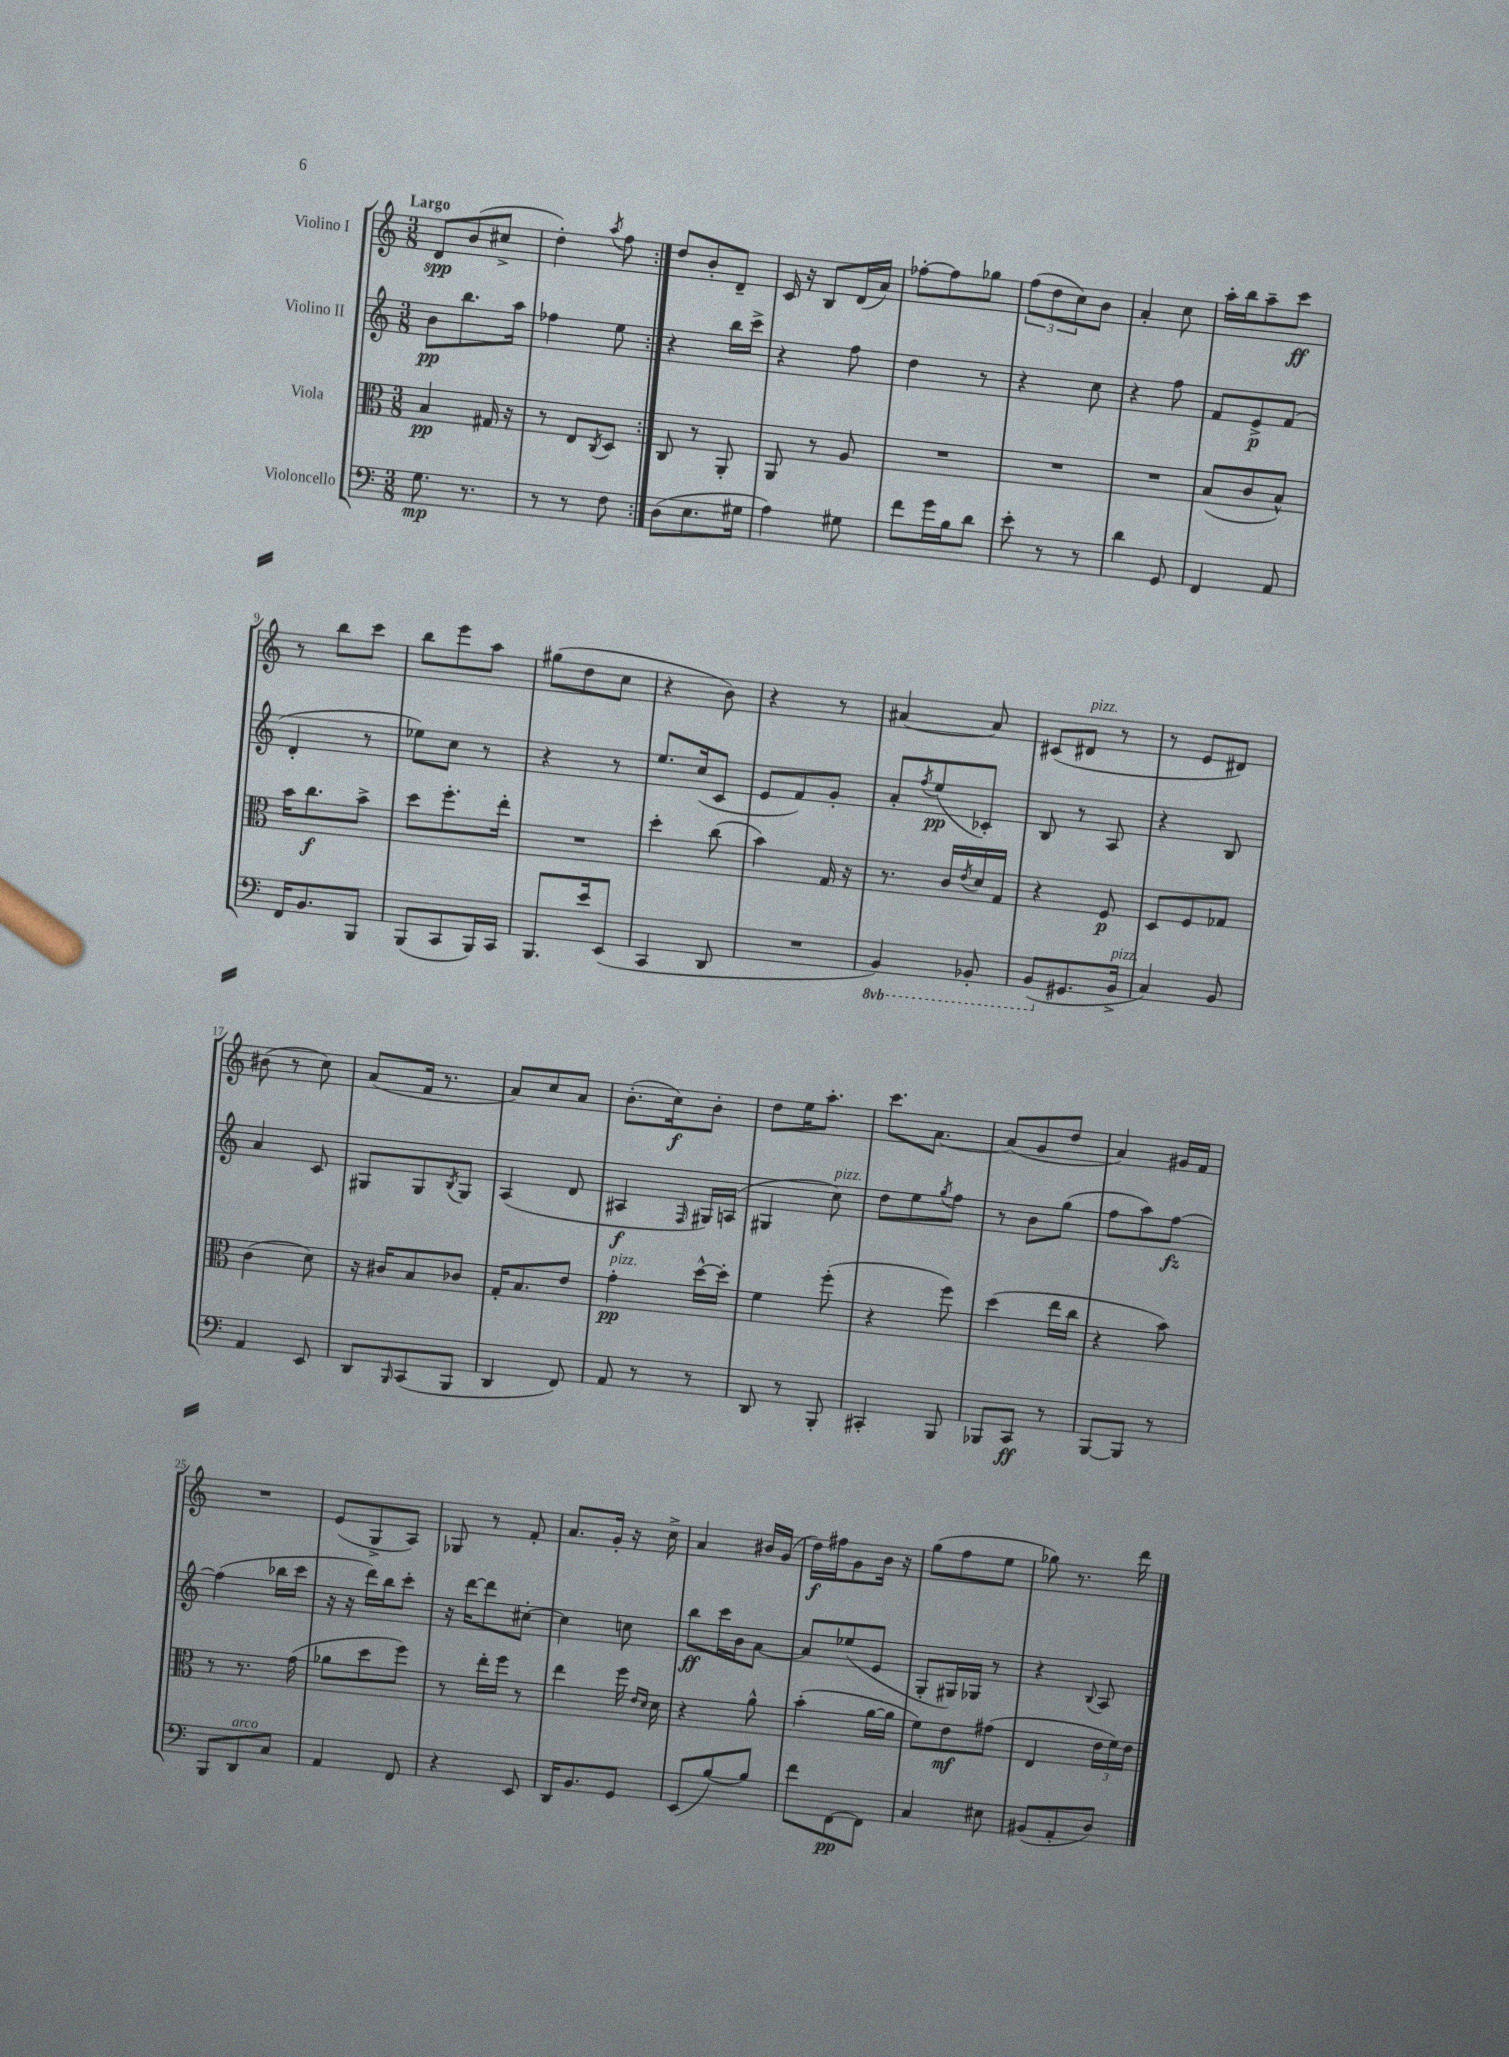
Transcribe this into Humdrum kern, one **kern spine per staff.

**kern	**dynam	**kern	**dynam	**kern	**dynam	**kern	**dynam
*part4	*part4	*part3	*part3	*part2	*part2	*part1	*part1
*staff4	*staff4	*staff3	*staff3	*staff2	*staff2	*staff1	*staff1
*I"Violoncello	*	*I"Viola	*	*I"Violino II	*	*I"Violino I	*
*clefF4	*	*clefC3	*	*clefG2	*	*clefG2	*
*k[]	*	*k[]	*	*k[]	*	*k[]	*
*M3/8	*	*M3/8	*	*M3/8	*	*M3/8	*
=1	=1	=1	=1	=1	=1	=1	=1
!	!	!	!	!	!	!LO:TX:a:B:t=Largo	!
8.G\	mp	4B/	pp	8b\L	pp	8d/L	spp
.	.	.	.	8.bb\	.	(8b/	.
8.r	.	.	.	.	.	.	.
.	.	16G#X/	.	.	.	8cc#X^/J	.
.	.	16r	.	16aa\Jk	.	.	.
=2	=2	=2	=2	=2	=2	=2	=2
8r	.	8r	.	4ff-X\	.	4dd'\)	.
8r	.	8E/L	.	.	.	.	.
.	.	8qC/	.	.	.	8qaa/	.
8F\	.	8D/J	.	8ee\	.	8ff\	.
=3:|!	=3:|!	=3:|!	=3:|!	=3:|!	=3:|!	=3:|!	=3:|!
(8D\L	.	8C/	.	4r	.	8dd/L	.
8.E\	.	8r	.	.	.	8b'/	.
.	.	8AA'/	.	16bb\LL	.	8d~/J	.
16G#X\Jk	.	.	.	16ccc^\JJ	.	.	.
=4	=4	=4	=4	=4	=4	=4	=4
4A\)	.	8AA/	.	4r	.	16c/	.
.	.	.	.	.	.	16r	.
.	.	8r	.	.	.	8B/L	.
8G#X\	.	8A/	.	8ff\	.	(16d/L	.
.	.	.	.	.	.	16a/JJ)	.
=5	=5	=5	=5	=5	=5	=5	=5
8f\L	.	4.r	.	4dd\	.	[8ff-X'\L	.
16g\L	.	.	.	.	.	8ff-\]	.
16B\J	.	.	.	.	.	.	.
8d\J	.	.	.	8r	.	8gg-X\J	.
=6	=6	=6	=6	=6	=6	=6	=6
8e'\	.	4.r	.	4r	.	(12ff\L	.
.	.	.	.	.	.	12dd\	.
8r	.	.	.	.	.	.	.
.	.	.	.	.	.	12cc\)	.
8r	.	.	.	8cc\	.	8b\J	.
=7	=7	=7	=7	=7	=7	=7	=7
4d\	.	4.r	.	4r	.	4a'/	.
8GG/	.	.	.	8ff\	.	8cc\	.
=8	=8	=8	=8	=8	=8	=8	=8
4FF/	.	(8B/L	.	8f/L	.	16aa'\LL	.
.	.	.	.	.	.	16bb\J	.
.	.	8c/	.	8e^/	p	8aa~\	.
8AA/	.	8B^^/J)	.	(8f/J	.	8ccc\J	ff
!!LO:LB:g=z
=9	=9	=9	=9	=9	=9	=9	=9
16FF/KL	.	16b\KL	.	4d'/	.	8r	.
8.BB/	.	8.cc\	f	.	.	.	.
.	.	.	.	.	.	8bb\L	.
8BBB/J	.	8b^\J	.	8r	.	8ccc\J	.
=10	=10	=10	=10	=10	=10	=10	=10
(8BBB/L	.	8dd\L	.	8ee-X\L)	.	8bb\L	.
8CC/	.	8.ff'\	.	8cc\J	.	8eee\	.
16BBB/L)	.	.	.	8r	.	8aa\J	.
16CC/JJ	.	16ee'\Jk	.	.	.	.	.
=11	=11	=11	=11	=11	=11	=11	=11
8.BBB/L	.	4.r	.	4r	.	(8gg#X\L	.
.	.	.	.	.	.	8dd\	.
16e/k	.	.	.	.	.	.	.
(8EE/J	.	.	.	8r	.	8cc\J	.
=12	=12	=12	=12	=12	=12	=12	=12
4CC/	.	4dd'\	.	8.ee/L	.	4r	.
.	.	.	.	(16cc/k	.	.	.
8DD/	.	(8cc\	.	8c/J	.	8b\)	.
=13	=13	=13	=13	=13	=13	=13	=13
4.r	.	4b\)	.	8e/L	.	4r	.
.	.	.	.	8f/)	.	.	.
.	.	16G/	.	8g'/J	.	8r	.
.	.	16r	.	.	.	.	.
=14	=14	=14	=14	=14	=14	=14	=14
*8ba	*	*	*	*	*	*	*
4BBB/)	.	8.r	.	8a'/L	.	[4a#X/	.
.	.	.	.	8qff/	.	.	.
.	.	.	.	(8ee/	pp	.	.
.	.	16c/LL	.	.	.	.	.
.	.	8qe/	.	.	.	.	.
8BBB-X'/	.	16d/	.	8c-X'/J)	.	8a#/]	.
.	.	16G/JJ	.	.	.	.	.
=15	=15	=15	=15	=15	=15	=15	=15
(8BBB/L	.	4r	.	8B/	.	(8c#X/L	.
*X8ba	*	*	*	*	*	*	*
!	!	!	!	!	!	!LO:TX:a:i:t=pizz.	!
8.GG#X/	.	.	.	8r	.	8d#X/J	.
.	.	8F/	p	8A/	.	8r	.
!LO:TX:a:i:t=pizz.	!	!	!	!	!	!	!
16BB^/Jk	.	.	.	.	.	.	.
=16	=16	=16	=16	=16	=16	=16	=16
4C/)	.	8D/L	.	4r	.	8r	.
.	.	8F/	.	.	.	8e/L	.
8BB/	.	8G-X/J	.	8B/	.	8d#X/J)	.
!!LO:LB:g=z
=17	=17	=17	=17	=17	=17	=17	=17
4AA/	.	(4c\	.	4a/	.	(8b#X\	.
.	.	.	.	.	.	8r	.
8EE/	.	8d\)	.	8c/	.	8cc\)	.
=18	=18	=18	=18	=18	=18	=18	=18
8DD/L	.	16r	.	8G#X/L	.	(8a/L	.
.	.	16c#X/KL	.	.	.	.	.
16qqBBB/	.	.	.	.	.	.	.
(8CC/	.	8B/	.	8G#/	.	16f/Jk	.
.	.	.	.	.	.	8.r	.
.	.	.	.	8qB/	.	.	.
8BBB/J	.	8c-X/J	.	8G#/J	.	.	.
=19	=19	=19	=19	=19	=19	=19	=19
4DD/	.	16G'/KL	.	(4A/	.	8a/L)	.
.	.	8.B/	.	.	.	.	.
.	.	.	.	.	.	8cc/	.
8FF/)	.	8e/J	.	8d/	.	8a/J	.
=20	=20	=20	=20	=20	=20	=20	=20
!	!	!LO:TX:a:i:t=pizz.	!	!	!	!	!
8AA/	.	4g'\	pp	4A#X/	f	(8.b'\L	.
8r	.	.	.	.	.	.	.
.	.	.	.	.	.	16cc\k)	f
.	.	.	.	16qqF/	.	.	.
8r	.	[16dd^^\LL	.	16G#X/LL)	.	8b'\J	.
.	.	16dd'\JJ]	.	(16An/JJ	.	.	.
=21	=21	=21	=21	=21	=21	=21	=21
8DD/	.	4f\	.	4G#X/	.	8dd\L	.
8r	.	.	.	.	.	16ee\K	.
.	.	.	.	.	.	8.aa'\J	.
!	!	!	!	!LO:TX:a:i:t=pizz.	!	!	!
8BBB'/	.	(8ff'\	.	8cc\)	.	.	.
=22	=22	=22	=22	=22	=22	=22	=22
4CC#X'/	.	4r	.	8dd\L	.	8.ccc\L	.
.	.	.	.	8ee\	.	.	.
.	.	.	.	.	.	[8.a\J	.
.	.	.	.	8qgg/	.	.	.
8BBB/	.	8ff\)	.	8ff\J	.	.	.
=23	=23	=23	=23	=23	=23	=23	=23
8BBB-X/L	.	(4dd\	.	8r	.	(8a/L]	.
8CC/J	ff	.	.	8b\L	.	8g/	.
8r	.	16ee\LL	.	(8gg\J	.	8dd/J	.
.	.	16cc\JJ	.	.	.	.	.
=24	=24	=24	=24	=24	=24	=24	=24
[8BBB/L	.	4r	.	8ff\L	.	4a/)	.
8BBB/J]	.	.	.	8aa\)	.	.	.
8r	.	8b\)	.	[8ff\J	fz	16g#X/LL	.
.	.	.	.	.	.	16f/JJ	.
!!LO:LB:g=z
=25	=25	=25	=25	=25	=25	=25	=25
8BBB/L	.	8r	.	(4ff\]	.	4.r	.
!LO:TX:a:i:t=arco	!	!	!	!	!	!	!
8DD/	.	8.r	.	.	.	.	.
8C/J	.	.	.	16bb-X\LL	.	.	.
.	.	(16g\	.	16ccc\JJ	.	.	.
=26	=26	=26	=26	=26	=26	=26	=26
4AA/	.	8a-X\L	.	16r	.	(8e/L	.
.	.	.	.	16r	.	.	.
.	.	8dd\	.	16ddd\LL)	.	8G^/	.
.	.	.	.	16bb\J	.	.	.
8FF/	.	8ff\J)	.	8ccc'\J	.	8A/J)	.
=27	=27	=27	=27	=27	=27	=27	=27
4r	.	8r	.	16r	.	8G-X/	.
.	.	.	.	[16ddd\KL	.	.	.
.	.	16ee'\LL	.	8ddd\]	.	8r	.
.	.	16ff\JJ	.	.	.	.	.
8EE/	.	8r	.	[8cc#X'\J	.	8f'/	.
=28	=28	=28	=28	=28	=28	=28	=28
16DD/KL	.	4ee\	.	4cc#\]	.	8.a/L	.
8.BB/	.	.	.	.	.	.	.
.	.	.	.	.	.	16g'/Jk	.
8GG/J	.	16ff\	.	8ccn\	.	16r	.
.	.	16qqe/LL	.	.	.	.	.
.	.	16qqd/JJ	.	.	.	.	.
.	.	16d\	.	.	.	16cc^\	.
=29	=29	=29	=29	=29	=29	=29	=29
(8EE/L	.	4r	.	8bb\L	ff	4a/	.
[8B/)	.	.	.	16ccc\L	.	.	.
.	.	.	.	16b\J	.	.	.
8B/J]	.	8a^^\	.	[8a\J	.	16b#X/LL	.
.	.	.	.	.	.	(16g/JJ	.
=30	=30	=30	=30	=30	=30	=30	=30
8f\L	.	(4b'\	.	8a/L]	.	16dd\LL)	f
.	.	.	.	.	.	16ff#X\J	.
[8FF\	pp	.	.	(8ee-X/	.	8g\	.
8FF\J]	.	[16a\LL	.	8e/J	.	16b\Jk	.
.	.	16a\JJ]	.	.	.	16r	.
=31	=31	=31	=31	=31	=31	=31	=31
4C/	.	8f\L)	.	8G'/L	.	(8gg\L	.
.	.	8e\	mf	16G#X/L)	.	8ff\	.
.	.	.	.	16G-X/JJ	.	.	.
8E#X\	.	(8g#X\J	.	8r	.	8ee\J	.
=32	=32	=32	=32	=32	=32	=32	=32
(8BB#X/L	.	4E/	.	4r	.	8gg-X\)	.
8AA'/	.	.	.	.	.	8.r	.
.	.	.	.	8qqB/	.	.	.
8D/J)	.	24e\LL	.	8A/	.	.	.
.	.	24f\)	.	.	.	.	.
.	.	.	.	.	.	16ddd\	.
.	.	24e\JJ	.	.	.	.	.
==	==	==	==	==	==	==	==
*-	*-	*-	*-	*-	*-	*-	*-
